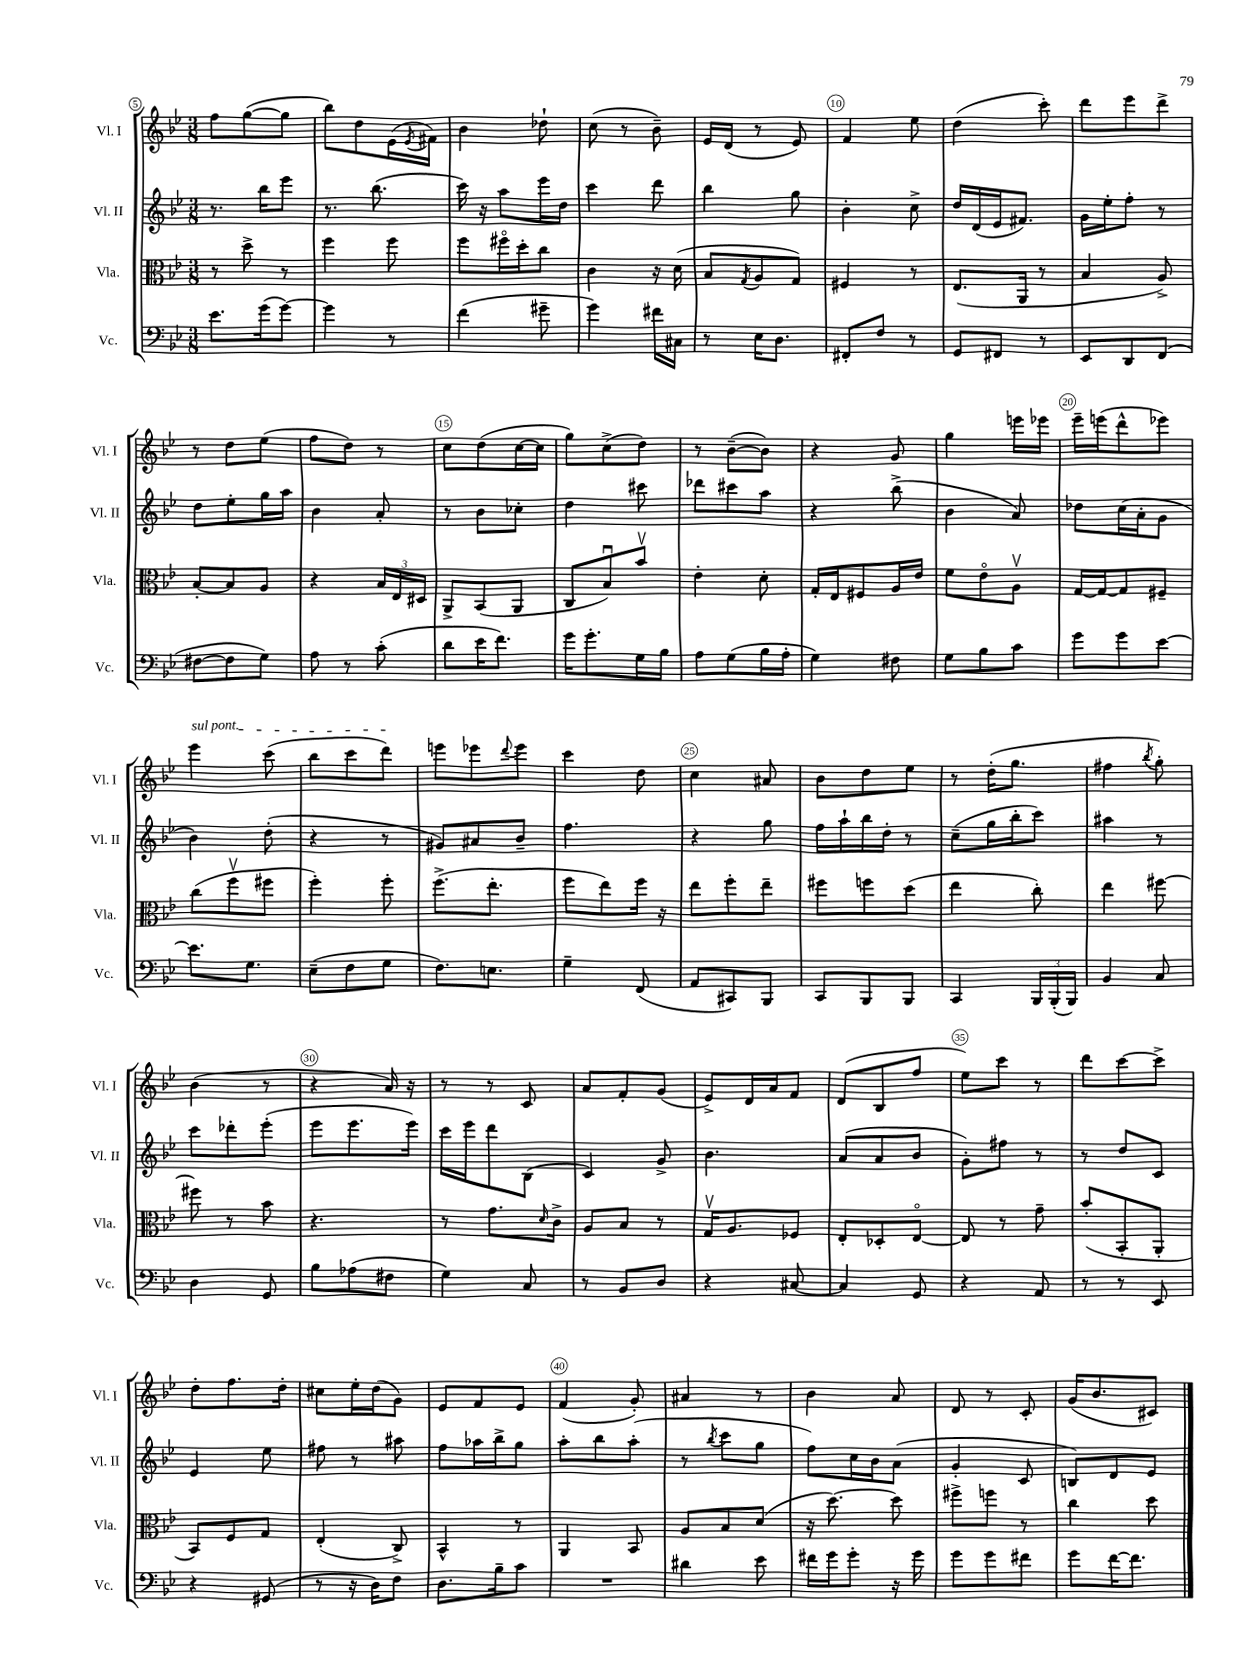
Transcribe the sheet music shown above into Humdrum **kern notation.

**kern	**kern	**kern	**kern
*staff4	*staff3	*staff2	*staff1
*clefF4	*clefC3	*clefG2	*clefG2
*k[b-e-]	*k[b-e-]	*k[b-e-]	*k[b-e-]
*M3/8	*M3/8	*M3/8	*M3/8
8.e-	8r	8.r	8ff
.	8dd^	.	([8gg
(16g	.	16bb-	.
[8g)	8r	8eee-	8gg]
=	=	=	=
4g]	4ff	8.r	8bb-)
.	.	.	8dd
.	.	(8.bb-	.
8r	8ff	.	(16e-
.	.	.	8qe-
.	.	.	16f#)
=	=	=	=
(4f	8ff	16ccc)	4b-
.	.	16r	.
.	16ff#o	8aa	.
.	16dd'	.	.
8g#~	8cc	16eee-	8dd-`
.	.	16dd	.
=	=	=	=
4g)	4c	4ccc	(8cc
.	.	.	8r
16f#	16r	8ddd	8b-~)
16C#	(16d	.	.
=	=	=	=
8r	8B-	4bb-	16e-
.	.	.	(16d
.	8qG	.	.
16E-	8A	.	8r
8.D	.	.	.
.	8G)	8gg	8e-)
=	=	=	=
8FF#'	4F#	4b-'	4f
8F	.	.	.
8r	8r	8cc^	8ee-
=	=	=	=
8GG	(8.E-	16dd	(4dd
.	.	(16d	.
8FF#	.	16e-	.
.	16AA	8.f#)	.
8r	8r	.	8ccc')
=	=	=	=
8EE-	4B-	16g	8ddd
.	.	16ee-'	.
8DD	.	8ff'	8eee-
(8FF	8A^)	8r	8ddd^
=	=	=	=
[8F#	[8B-'	8dd	8r
8F#]	8B-]	8ee-'	8dd
8G)	8A	16gg	(8ee-
.	.	16aa	.
=	=	=	=
8A	4r	4b-	8ff
8r	.	.	8dd)
(8c'	24B-	8a'	8r
.	24E-	.	.
.	24D#	.	.
=	=	=	=
8d	8AA^	8r	8cc
16e-	(8BB-	8b-	(8dd
8.f)	.	.	.
.	8AA	8cc-'	[16cc
.	.	.	16cc]
=	=	=	=
16g	8C	4dd	8gg)
8.g'	.	.	.
.	8B-u)	.	(8cc^
16G	8b-v	8ccc#	8dd)
16B-	.	.	.
=	=	=	=
8A	4e-'	8ddd-	8r
(8G	.	8ccc#	([8b-~
16B-	8d'	8aa	8b-])
16A'	.	.	.
=	=	=	=
4G)	16G'	4r	4r
.	16E-	.	.
.	8F#	.	.
8F#	16A	(8bb-^	8g
.	16e-	.	.
=	=	=	=
8G	8f	4b-	4gg
8B-	8e-o	.	.
8c	8Av	8a)	16eee
.	.	.	16eee-
=	=	=	=
8g	[16G	8dd-	16eee-~
.	16G_	.	(16eee
8g	8G]	(16cc	8ddd^^
.	.	16a'	.
[8e-	8F#~	8g	8eee-)
=	=	=	=
8.e-]	(8cc	4b-)	4eee-
.	8ffv	.	.
8.G	.	.	.
.	8ff#	(8dd'	(8ccc
=	=	=	=
(8E-~	4ff')	4r	8bb-
8F	.	.	8ccc
8G	8ff'	8r	8ddd)
=	=	=	=
8.F)	(8.ff^	8g#)	8eee
.	.	8a#	8eee-
8.E	8.ee-'	.	.
.	.	.	8qqddd
.	.	8b-~	8eee-
=	=	=	=
4G~	8ff	4.ff	4ccc
.	8ee-)	.	.
(8FF	16ff	.	8dd
.	16r	.	.
=	=	=	=
8AA	8ee-	4r	4cc
8CC#)	8ff'	.	.
8BBB-	8ee-~	8gg	8a#
=	=	=	=
8CC	8ff#	16ff	8b-
.	.	16aa`	.
8BBB-	8ff	16bb-	8dd
.	.	16dd'	.
8BBB-	(8dd	8r	8ee-
=	=	=	=
4CC	4ee-	(8cc~	8r
.	.	16gg	(16dd'
.	.	16bb-'	8.gg
24BBB-	8cc')	8ccc)	.
(24BBB-'	.	.	.
24BBB-)	.	.	.
=	=	=	=
4BB-	4ee-	4aa#	4ff#
.	.	.	8qbb-
8C	[8ff#	8r	8gg')
=	=	=	=
4D	8ff#]	8ccc	(4b-
.	8r	8ddd-'	.
8GG	8b-	(8eee-'	8r
=	=	=	=
8B-	4.r	8eee-	4r
(8A-	.	8.eee-	.
8F#	.	.	16a)
.	.	16eee-)	16r
=	=	=	=
4G)	8r	16ccc	8r
.	.	16eee-	.
.	8.g	8ddd	8r
8C	.	(8B-	8c
.	16qqd	.	.
.	16c^	.	.
=	=	=	=
8r	8A	4c)	8a
8BB-	8B-	.	8f'
8D	8r	8g^	(8g
=	=	=	=
4r	16Gv	4.b-	8e-^)
.	8.A	.	.
.	.	.	16d
.	.	.	16a
[8C#	8F-	.	8f
=	=	=	=
4C#]	8E-'	(8a	(8d
.	8D-'	8a	8B-
8GG	[8E-o	8b-	8ff
=	=	=	=
4r	8E-]	8g')	8ee-)
.	8r	8ff#	8ccc
8AA	8g~	8r	8r
=	=	=	=
8r	(8b-'	8r	8ddd
8r	8BB-'	8dd	[8ccc
8EE-	8AA'	8c	8ccc^]
=	=	=	=
4r	8BB-)	4e-	8dd'
.	8F	.	8.ff
(8GG#	8G	8ee-	.
.	.	.	16dd'
=	=	=	=
8r	(4E-'	8ff#	8cc#
16r	.	8r	16ee-'
16D)	.	.	(16dd
8F	8C^)	8aa#	8g)
=	=	=	=
8.D	4BB-^^	8ff	8e-
.	.	16aa-	8f
16B-~	.	16bb-^	.
8c	8r	8gg	8e-
=	=	=	=
4.r	4AA	8aa'	(4f
.	.	8bb-	.
.	8BB-	(8aa'	8g')
=	=	=	=
4d#	8A	8r	4a#
.	.	8qbb-	.
.	8B-	8ccc	.
8e-	(8d	8gg	8r
=	=	=	=
16f#	16r	8ff)	4b-
16g	[8.dd)	.	.
8g'	.	16cc	.
.	.	16b-	.
16r	8dd]	(8a	8a
16g	.	.	.
=	=	=	=
8g	8ff#^	4g'	8d
8g	8ff	.	8r
8f#	8r	8c	8c'
=	=	=	=
8g	4cc	8B)	(16g
.	.	.	8.b-
[16f	.	8d	.
8.f]	.	.	.
.	8dd	8e-	8c#)
==	==	==	==
*-	*-	*-	*-
